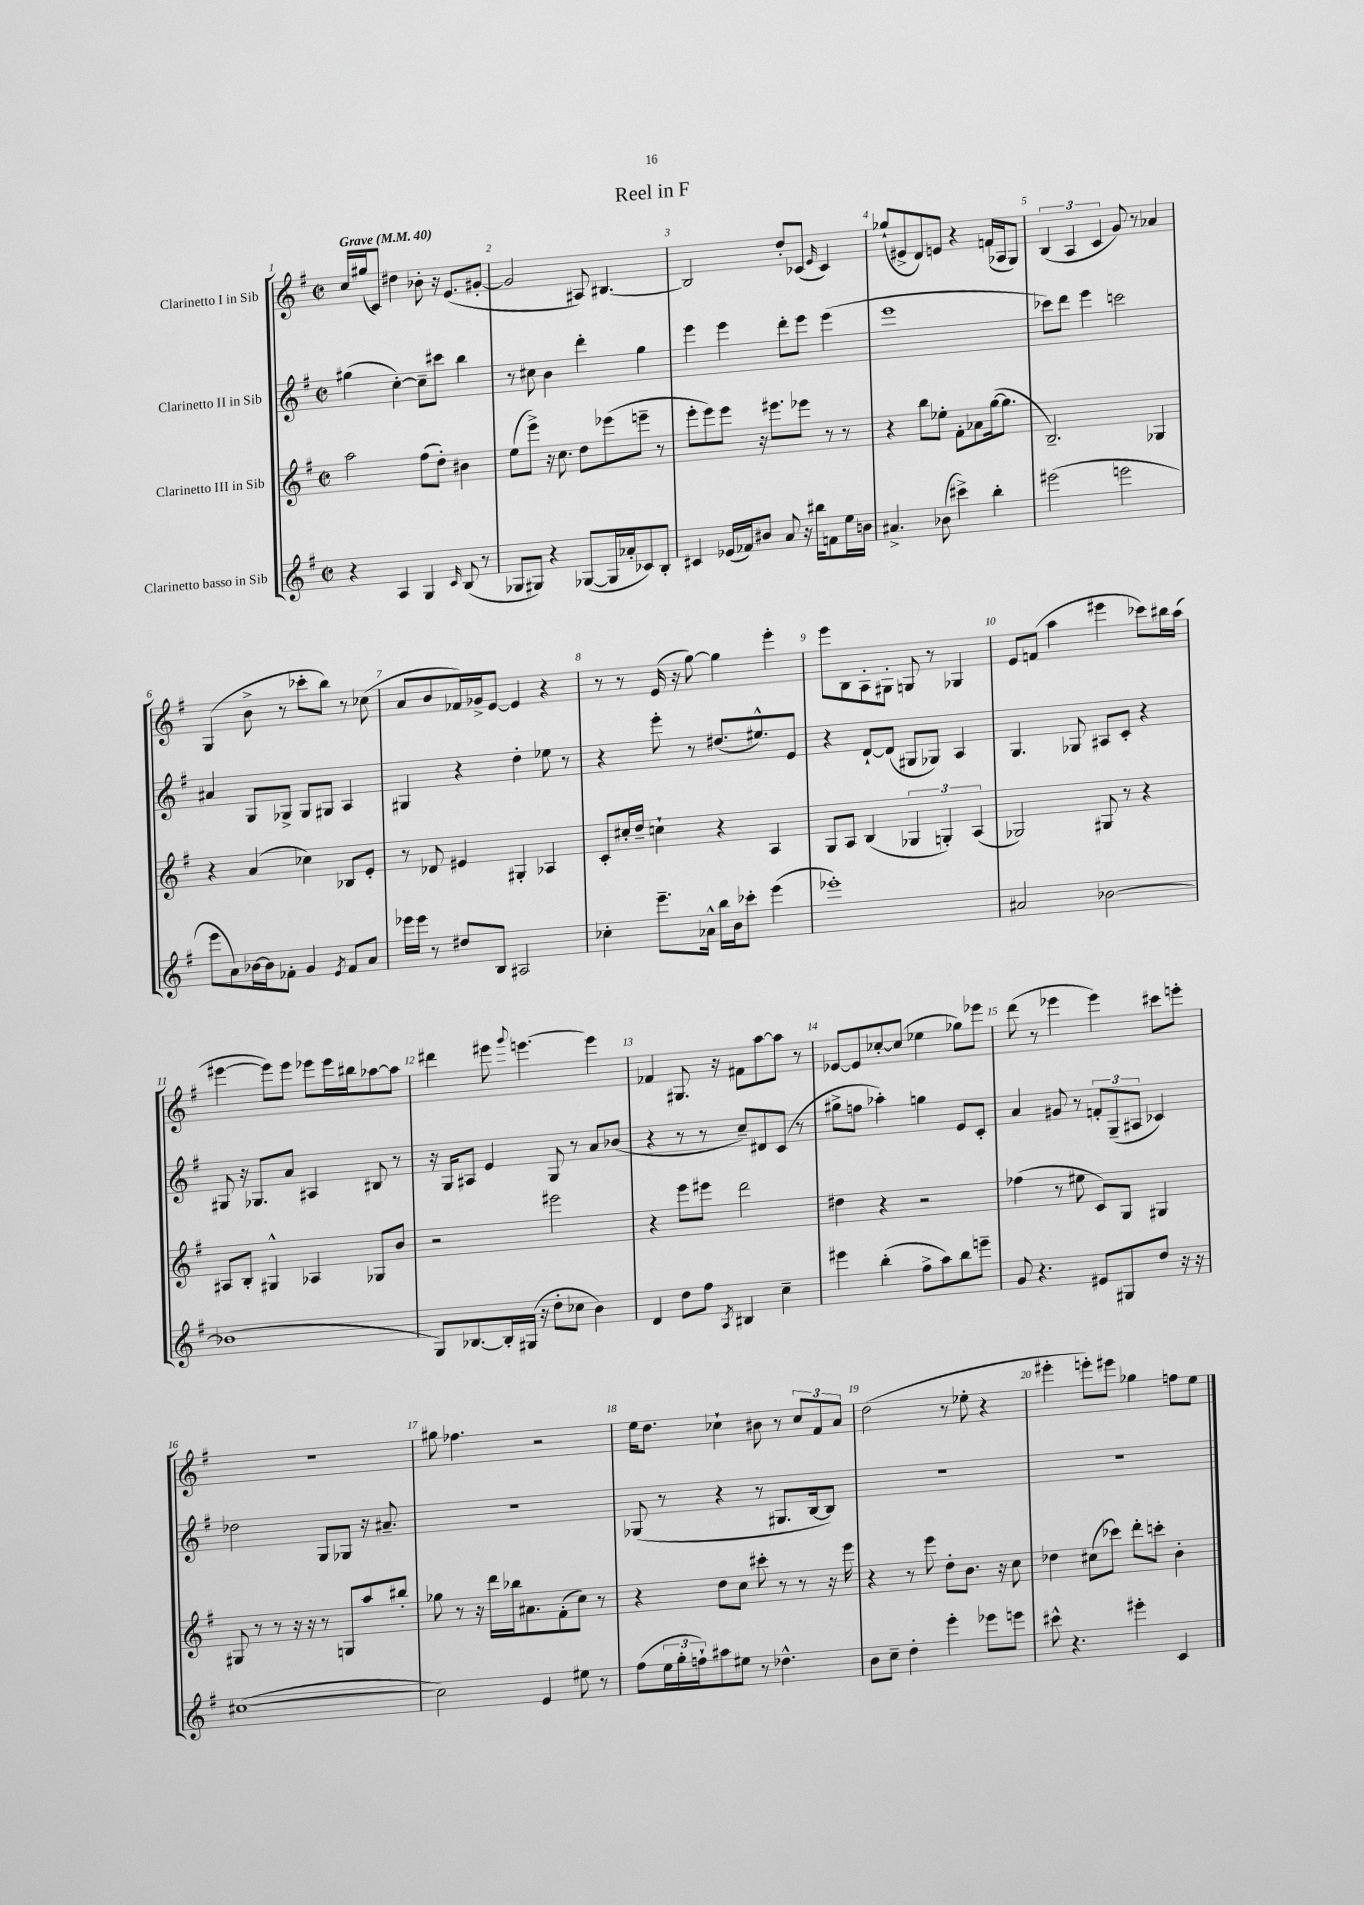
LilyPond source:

\header { title = "Reel in F" }
<<
\new StaffGroup <<
\new Staff = "s0" \with { instrumentName = "Clarinetto I in Sib" } {
    \clef treble \key g \major \defaultTimeSignature \time 2/2 \tempo "Grave" 4 = 40
    c''16 gis''16( c'8) dis''4 bes'8-. r16 e'8.( gis'8~-. |
    gis'2 ais8) bis4.~ |
    bis2 d''8-. ces'8( \grace { e'16 } ces'4) |
    ges''8-!( eis'8-> d'8) e'8 r4 f'16( aes16 g8) |
    \tuplet 3/2 { b4( a4 c'4 } g'8) r8 aes'4 |
    g4( b'8-> r8 ces'''8-. b''8) r8 ces''8( |
    a'8 b'8 fes'16) ges'16-> e'8~ e'4 r4 |
    r8 r8 e'16( r16 g''8~) g''4 e'''4-. |
    e'''8 b8 a8-. gis8-. g8 r8 ges4 |
    e'8 f'8( a''4 eis'''4 ces'''8) bis''16 a''16( |
    eis'''4~ eis'''8) eis'''8 ees'''8 ees'''16 bis''16 aes''8~ aes''8 |
    dis'''4 eis'''8 \appoggiatura { g'''8 } e'''4.~ e'''4 |
    fes'4 gis8. r16 fis'8 a''8~ a''8 r8 |
    ees'8~ ees'8 ces''8~-. ces''8( ees''4 ges''8) ees'''8 |
    d'''8( r8 ees'''4 ees'''4) cis'''8 e'''8-. |
    R1 |
    gis''8 fes''4. r2 |
    e''16 d''8. ces''4-! bis'8 r8 \tuplet 3/2 { ces''8 fis'8 a'8 } |
    d''2( r8 ees''8-. r4 |
    eis'''4-. e'''8-.) eis'''8 ges''4 f''8 e''8 \bar "|." |
}
\new Staff = "s1" \with { instrumentName = "Clarinetto II in Sib" } {
    \clef treble \key g \major \defaultTimeSignature \time 2/2
    gis''4( c''4~-.) c''8-- cis'''8 b''4 |
    r8 cis''8 b'4 d'''4-. g''4 |
    e'''4 e'''4 d'''8-. e'''8 e'''4( |
    e'''1 |
    ces'''8) d'''8 e'''4 c'''2 |
    ais'4 g8 ges8-> ges8 gis8 a4 |
    gis4 r4 d''4-. ees''8 r8 |
    r4 e'''8-. r8 dis''8.( eis''8.-^) e'8 |
    r4 d'8~-! d'8( gis8 ges8) a4 |
    g4. ges8 ais8 c'8-. r4 |
    gis8 r16 ges8. a'8 ais4 bis8 r8 |
    r16 g16 ais8 e'4 g8 r8 a'8 bes'8( |
    r4 r8 r8 c''8--) dis'8 c'8( r8 |
    gis''8-> f''8 aes''4-.) g''4 e'8 c'8-. |
    a'4 gis'8 r8 \tuplet 3/2 { f'8-. g8--( ais8 } ces'4) |
    des''2 g8 ges8 r16 ais'8.-- |
    r1 |
    ges8( r8 r4 r8 gis8. b16~ b8) |
    R1 |
    R1 \bar "|." |
}
\new Staff = "s2" \with { instrumentName = "Clarinetto III in Sib" } {
    \clef treble \key g \major \defaultTimeSignature \time 2/2
    a''2 fis''8( d''8-.) bis'4 |
    e''8( e'''8->) r16 c''8. d''8 ees'''8( e'''8-- r8 |
    e'''8-. e'''8) e'''8 r16 eis'''8. ees'''8 r8 r8 |
    r4 b''8 ees''8-. fis'8-. aes'8 g''16~( g''8. |
    b2.--) ges4 |
    r4 a'4( ces''4) bes8 e'8-. |
    r8 des'8 eis'4 gis4-. aes4 |
    c'8-. cis''16-. d''16-- c''4-! r4 a4 |
    g8 a8 b4( \tuplet 3/2 { ges4 g4-.) a4( } |
    ges2) gis8 r8 r4 |
    ais8 b8-. gis4-^ aes4 ges8 b'8 |
    r2 eis'''2 |
    r4 e'''8 eis'''8 d'''2 |
    dis''4 r4 r2 |
    fes''4( r8 eis''8 c'8) g8 gis4 |
    gis8 r8 r8 r16 r16 r8 g8 a''8 bis''8-. |
    ges''8 r8 r16 d'''16 bes''16 ais'8. fis'8-.( c''8) r8 |
    r4 d''8 c''8 cis'''8-. r8 r8 r16 e'''16 |
    r4 r8 e'''8 d''8-. b'8. r16 c''8 |
    des''4 cis''8( ces'''8) d'''8-. c'''8-. b'4-. \bar "|." |
}
\new Staff = "s3" \with { instrumentName = "Clarinetto basso in Sib" } {
    \clef treble \key g \major \defaultTimeSignature \time 2/2
    r4 a4 g4 \grace { c'16 } b8( r8 |
    ges8 gis8) r4 ges8~( ges16 aes'16-. ces'8) b8-. |
    cis'4 ees'16( fes'16) bis'8 a'8 r16 bis''16 f'8 e''16 b'16 |
    ais'4.-> bes'8( cis'''4->) b''4-. |
    eis'''2( e'''2 |
    e'''8 a'8) bes'16~ bes'16 fes'8-. g'4 \acciaccatura { e'8 } fes'8 a'8 |
    ees'''16 ees'''16 r8 dis''8 b8 ais2 |
    ces''4-. e'''8.-- aes'16-^ b''16 b'16 ces'''8-. e'''4( |
    ees'''1-.) |
    ais'2 bes'2~ |
    bes'1( |
    g8) bes8.~ bes16-. gis16( r16 d''8-. ces''8 b'4) |
    d'4 d''8 fis''8 \acciaccatura { a8 } bis4 c''4-- |
    eis'''4 b''4-.( fis''8-> a''8) b''8 e'''8-- |
    g'8 r4. eis'8 gis8 d''8 r16 r16 |
    cis''1~( |
    cis''2) e'4 eis''8 r8 |
    fis''8( \tuplet 3/2 { e''16 g''16-. f''16-!) } ais''8 eis''8 r8 des''4.-^ |
    b'8 c''8-- d''4-. e'''4-. ees'''8 e'''8 |
    cis'''8-^ r4. eis'''4-. c'4 \bar "|." |
}
>>
>>
\layout { \context { \Score \override BarNumber.break-visibility = ##(#f #t #t) barNumberVisibility = #all-bar-numbers-visible } }
